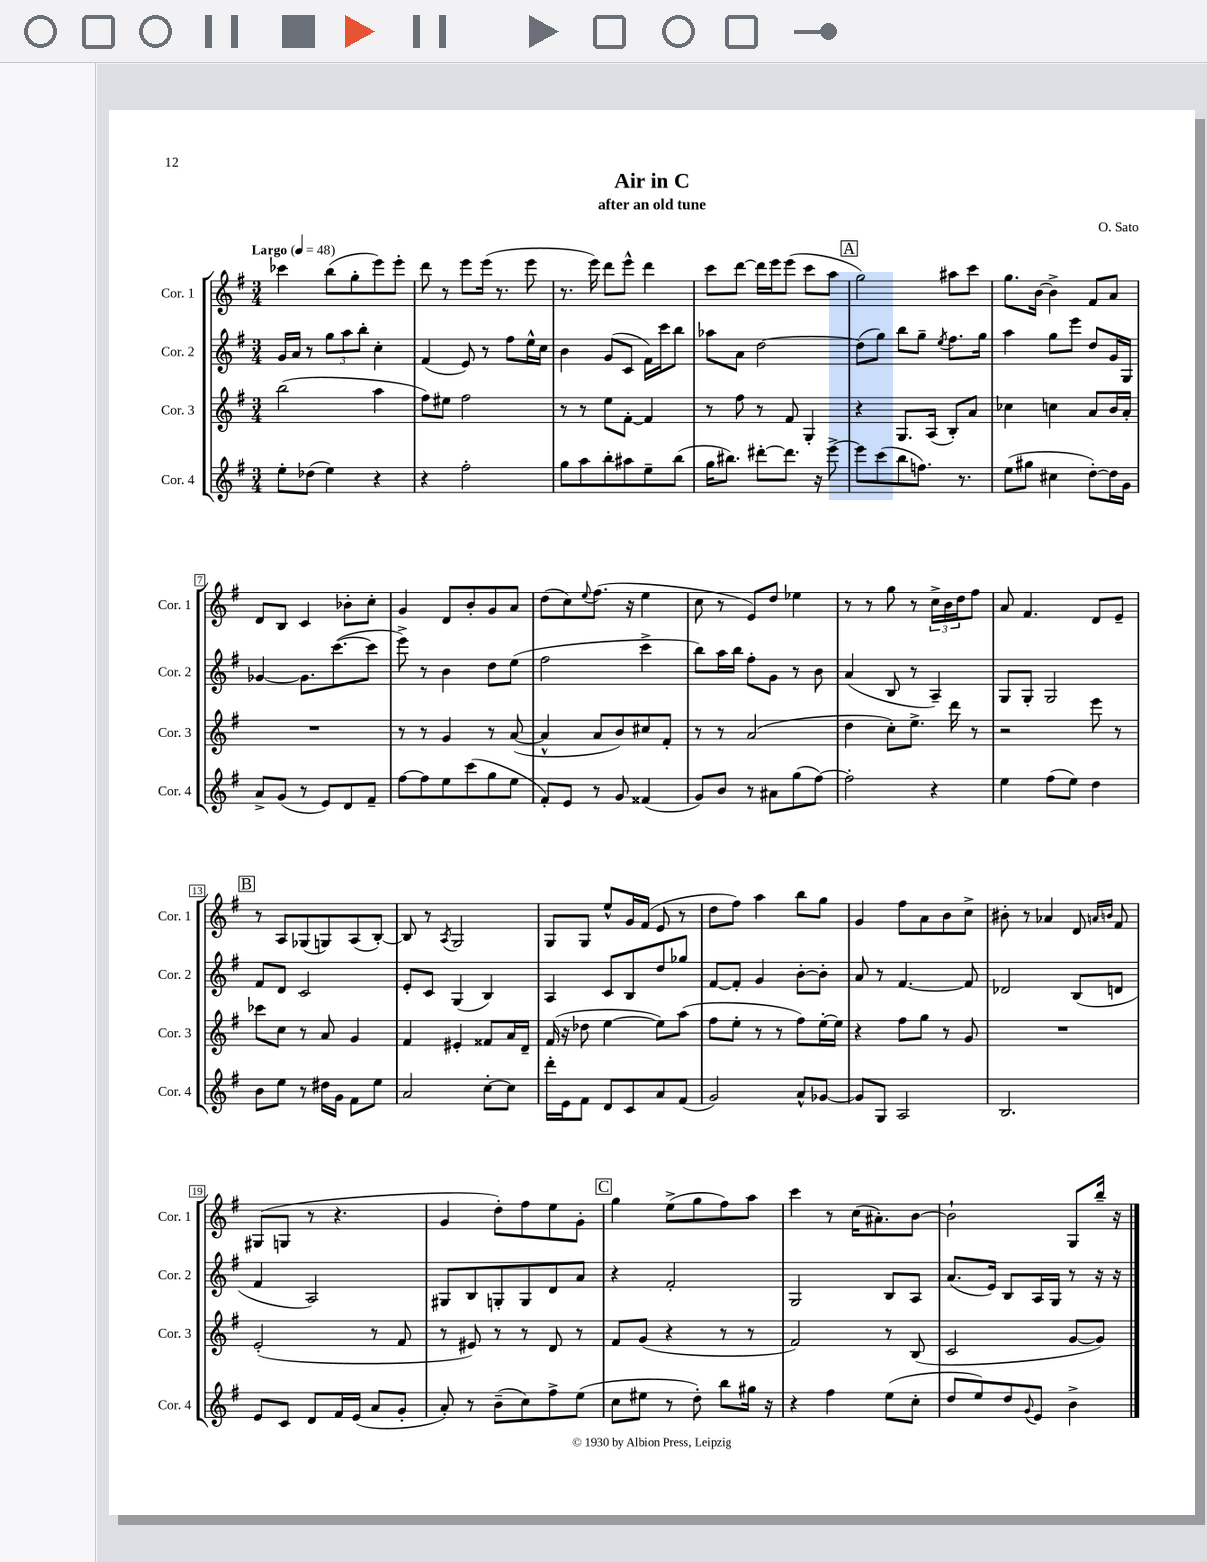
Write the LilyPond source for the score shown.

\header { title = "Air in C" composer = "O. Sato" subtitle = "after an old tune" }
<<
\new StaffGroup <<
\new Staff = "s0" \with { instrumentName = "Cor. 1" shortInstrumentName = "Cor. 1" } {
    \clef treble \key g \major \numericTimeSignature \time 3/4 \tempo "Largo" 4 = 48
    ces'''4 b''8( g''8-. e'''8) e'''8-. |
    d'''8 r8 e'''8 e'''16( r8. e'''8 |
    r8. e'''16) d'''8 e'''8-^ d'''4 |
    c'''8 d'''8~ d'''16 e'''16 e'''8( c'''8 a''8 |
    \mark \markup { \box "A" } g''2) ais''8 c'''8 |
    g''8. b'16~ b'4-> fis'8 a'8 |
    d'8 b8 c'4 bes'8-. c''8-. |
    g'4 d'8 b'8-. g'8 a'8 |
    d''8( c''8) \appoggiatura { e''8 } fis''8.( r16 e''4 |
    c''8 r8 e'8) d''8 ees''4 |
    r8 r8 g''8 r8 \tuplet 3/2 { c''16-> b'16 d''16 } fis''8 |
    a'8 fis'4. d'8 e'8-- |
    \mark \markup { \box "B" } r8 a8 ges8( g8) a8( b8~-.) |
    b8 r8 \acciaccatura { a8 } g2 |
    g8 g8 e''8-^ g'16 fis'16( e'8 r8 |
    d''8 fis''8) a''4 b''8 g''8 |
    g'4 fis''8 a'8 b'8 c''8-> |
    bis'8-. r8 aes'4 d'8 \grace { a'16 b'16 } fis'8 |
    gis8( g8 r8 r4. |
    g'4 d''8-.) fis''8 e''8 g'8-. |
    \mark \markup { \box "C" } g''4 e''8->( g''8 fis''8) a''8 |
    c'''4 r8 c''16( ais'8.-.) b'8~ |
    b'2-! g8 b''16-- r16 \bar "|." |
}
\new Staff = "s1" \with { instrumentName = "Cor. 2" shortInstrumentName = "Cor. 2" } {
    \clef treble \key g \major \numericTimeSignature \time 3/4
    g'16 a'16 r8 \tuplet 3/2 { g''8 a''8 b''8-. } c''4-. |
    fis'4( e'8) r8 fis''8 e''16-^ c''16 |
    b'4 g'8( c'8 fis'16) c'''16 b''8 |
    aes''8 a'8 d''2~ |
    \mark \markup { \box "A" } d''8( g''8) b''8 g''8-- \acciaccatura { e''8 } fis''8. g''16 |
    a''4 g''8 e'''8 d''8 g'16 g16 |
    ges'4~ ges'8. c'''8.~( c'''8 |
    e'''8->) r8 b'4 d''8 e''8( |
    fis''2 c'''4-> |
    b''8) a''16 b''16 fis''8-. g'8 r8 b'8 |
    a'4( b8 r8 a4--) |
    g8 g8-. g2 |
    \mark \markup { \box "B" } fis'8 d'8 c'2 |
    e'8-. c'8 g4( b4) |
    a4 c'8 b8 d''8 ges''8 |
    fis'8~ fis'8-. g'4 b'8~-. b'8-. |
    a'8 r8 fis'4.~ fis'8 |
    des'2 b8( d'8 |
    fis'4 a2) |
    gis8 b8 g8-. g8 d'8 a'8 |
    \mark \markup { \box "C" } r4 fis'2-. |
    g2 b8 a8 |
    a'8.( e'16) b8 a16 g16 r8 r16 r16 \bar "|." |
}
\new Staff = "s2" \with { instrumentName = "Cor. 3" shortInstrumentName = "Cor. 3" } {
    \clef treble \key g \major \numericTimeSignature \time 3/4
    b''2( a''4 |
    fis''8) eis''8 fis''2 |
    r8 r8 e''8 fis'8~-. fis'4 |
    r8 fis''8 r8 fis'8 g4-. |
    \mark \markup { \box "A" } r4 g8. a16( b8-.) a'8 |
    ces''4 c''4 a'8 b'16 a'16-. |
    R2. |
    r8 r8 g'4 r8 a'8~( |
    a'4-^ a'8 b'8) cis''8 fis'8-. |
    r8 r8 a'2( |
    d''4 c''8-.) e''8.-> d'''16 r8 |
    r2 e'''8 r8 |
    \mark \markup { \box "B" } ces'''8 c''8 r8 a'8 g'4 |
    fis'4 eis'4-. fisis'8 a'16 d'16-- |
    fis'16( r16 des''8 e''4~ e''8) a''8( |
    fis''8 e''8-. r8 r8 fis''8) e''16~-. e''16 |
    r4 fis''8 g''8 r8 g'8 |
    R2. |
    e'2-.( r8 fis'8 |
    r8 eis'8) r8 r8 d'8 r8 |
    \mark \markup { \box "C" } fis'8 g'8( r4 r8 r8 |
    fis'2) r8 b8( |
    c'2 g'8~ g'8) \bar "|." |
}
\new Staff = "s3" \with { instrumentName = "Cor. 4" shortInstrumentName = "Cor. 4" } {
    \clef treble \key g \major \numericTimeSignature \time 3/4
    e''8-. des''8( e''4) r4 |
    r4 fis''2-. |
    g''8 a''8 b''8-. ais''8 e''8-- b''8( |
    g''16 bis''8.) dis'''8~-. dis'''8. r16 e'''8~-> |
    \mark \markup { \box "A" } e'''8 c'''8( b''8 f''8.) r8. |
    e''8( gis''8 cis''4 d''8~-.) d''16 g'16 |
    a'8-> g'8( r8 e'8) d'8 fis'8-- |
    fis''8~ fis''8 e''8 c'''8( g''8 e''8 |
    fis'8-.) e'8 r8 g'8 fisis'4( |
    g'8) b'8 r8 ais'8 g''8( fis''8~) |
    fis''2-. r4 |
    e''4 fis''8( e''8) d''4 |
    \mark \markup { \box "B" } b'8 e''8 r8 dis''16 g'16 fis'8 e''8 |
    a'2 c''8~-. c''8 |
    d'''16-. e'16 fis'8 d'8 c'8 a'8 fis'8( |
    g'2) a'8-^ ges'8~ |
    ges'8 g8 a2 |
    b2. |
    e'8 c'8 d'8 fis'16 e'16( a'8 g'8-. |
    a'8-.) r8 b'8--( c''8) fis''8-> e''8( |
    \mark \markup { \box "C" } c''8 eis''8 r8 d''8-.) b''8 gis''16 r16 |
    r4 fis''4 e''8( c''8-. |
    d''8 e''8) d''8 \appoggiatura { g'8 } e'8 b'4-> \bar "|." |
}
>>
>>
\layout { \context { \Score \override BarNumber.stencil = #(make-stencil-boxer 0.1 0.3 ly:text-interface::print) } }
